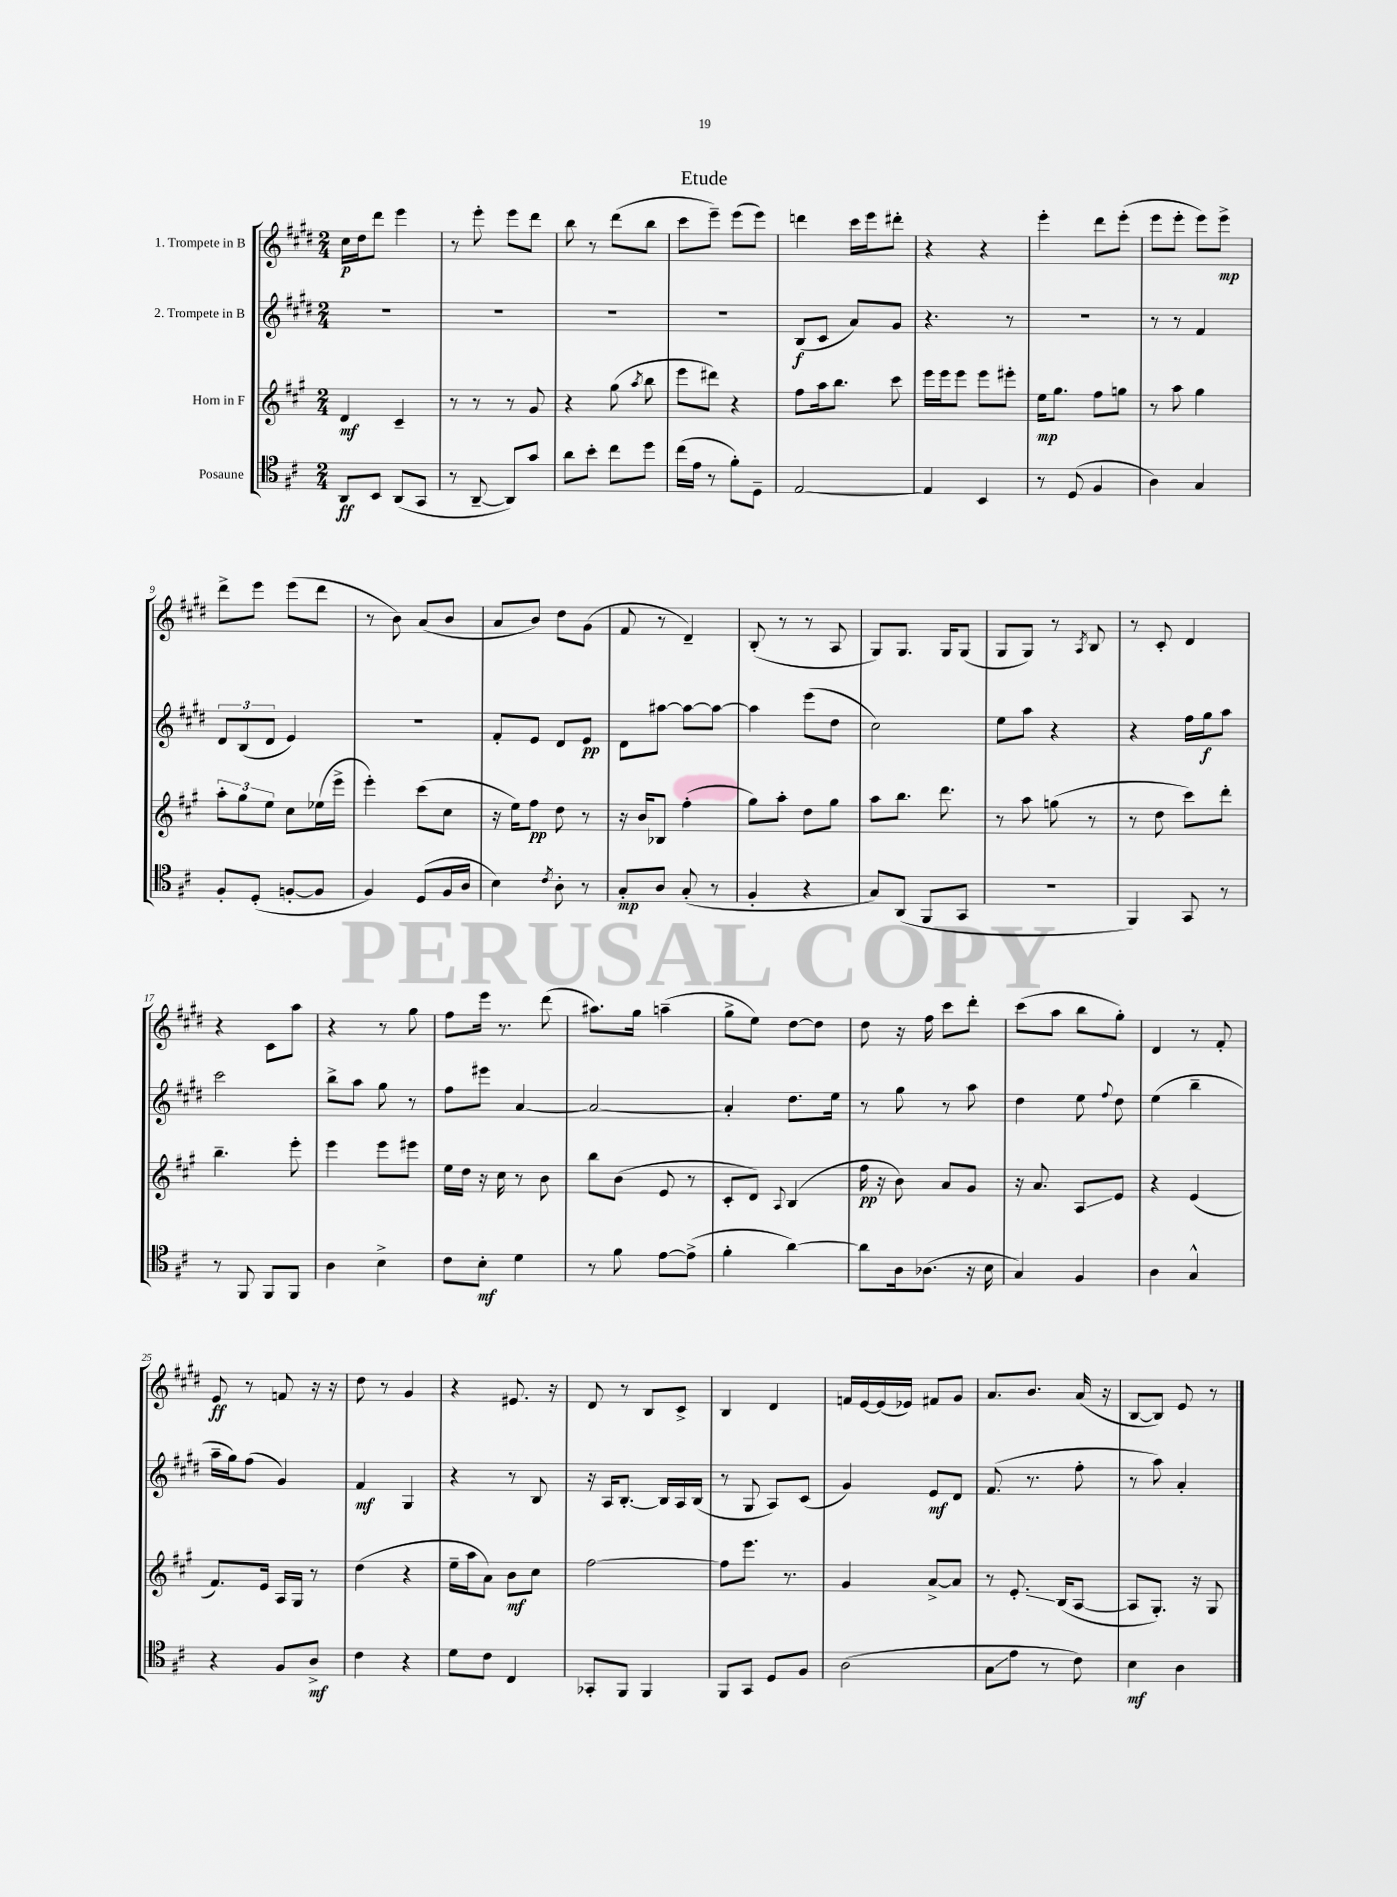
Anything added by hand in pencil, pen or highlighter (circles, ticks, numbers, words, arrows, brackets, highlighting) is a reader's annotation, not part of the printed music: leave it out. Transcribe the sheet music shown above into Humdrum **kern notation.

**kern	**kern	**kern	**kern
*staff4	*staff3	*staff2	*staff1
*clefC4	*clefG2	*clefG2	*clefG2
*k[f#c#]	*k[f#c#g#]	*k[f#c#g#d#]	*k[f#c#g#d#]
*M2/4	*M2/4	*M2/4	*M2/4
8AA	4d	2r	16cc#
.	.	.	16dd#
8BB	.	.	8ddd#
(8AA	4c#~	.	4eee
8GG	.	.	.
=	=	=	=
8r	8r	2r	8r
[8AA~	8r	.	8eee'
8AA])	8r	.	8eee
8g	8g#	.	8ddd#
=	=	=	=
8a	4r	2r	8bb
8b'	.	.	8r
8cc#	(8gg#	.	(8ddd#
.	8qaa	.	.
8dd	8bb	.	8bb
=	=	=	=
(16cc#	8eee	2r	8ccc#
16e	.	.	.
8r	8ddd#)	.	8eee~)
8f#')	4r	.	(8eee
8D~	.	.	8eee)
=	=	=	=
[2E	8ff#	(8B	4ddd
.	16aa	8c#	.
.	8.bb	.	.
.	.	8a)	16ccc#
.	.	.	16eee
.	8ccc#	8g#	8ddd#'
=	=	=	=
4E]	16eee	4.r	4r
.	16eee	.	.
.	8eee	.	.
4BB	8eee	.	4r
.	8eee#'	8r	.
=	=	=	=
8r	16ee	2r	4eee'
.	8.gg#	.	.
(8D	.	.	.
4F#	8ff#	.	8ddd#
.	8gg	.	(8eee'
=	=	=	=
4A)	8r	8r	8eee
.	8aa	8r	8eee'
4G	4gg#	4f#	8eee)
.	.	.	8eee^
=	=	=	=
8F#'	12aa'	12d#	8ddd#^
.	12gg#	(12B	.
(8D'	.	.	8eee
.	12ee	12d#	.
[8F'	8cc#	4e)	(8eee
8F]	(16ee-	.	8ddd#
.	16eee^	.	.
=	=	=	=
4F#)	4eee')	2r	8r
.	.	.	8b)
(8D	(8ccc#	.	(8a
16F#	8cc#	.	8b
16A	.	.	.
=	=	=	=
4B)	16r	8f#'	8a
.	16ee)	.	.
.	8ff#	8e	8b)
8qc#	.	.	.
8A'	8dd	8d#	8dd#
8r	8r	8e	(8g#
=	=	=	=
8G'	16r	8d#	8f#
.	16b	.	.
8A	8B-	[8aa#	8r
(8G'	(4ff#'	8aa#_	4d#~)
8r	.	8aa#_	.
=	=	=	=
4F#'	8gg#)	4aa#]	(8B'
.	8aa'	.	8r
4r	8dd	(8eee	8r
.	8gg#	8dd#	8A
=	=	=	=
8G)	8aa	2cc#)	8G#)
(8AA	8.bb	.	8.G#
8FF#	.	.	.
.	8.ddd	.	16G#
8GG	.	.	(8G#
=	=	=	=
2r	8r	8ee	8G#
.	8aa	8aa	8G#)
.	(8gg	4r	8r
.	.	.	8qA
.	8r	.	8B
=	=	=	=
4FF#)	8r	4r	8r
.	8dd	.	8c#'
8GG	8ccc#)	16ff#	4d#
.	.	16gg#	.
8r	8ddd'	8aa	.
=	=	=	=
8r	4.bb~	2ccc#	4r
8FF#	.	.	.
8FF#	.	.	8c#
8FF#	8eee'	.	8aa
=	=	=	=
4A	4eee	8bb^	4r
.	.	8aa	.
4B^	8eee	8gg#	8r
.	8eee#	8r	8gg#
=	=	=	=
8c#	16ee	8ff#	8ff#
.	16dd	.	.
8B'	16r	8eee#	16eee
.	16cc#	.	8.r
4d	8r	[4a	.
.	8b	.	(8ddd#
=	=	=	=
8r	8bb	2a_	8.aa#)
8f#	(8b	.	.
.	.	.	16gg#
[8e	8e	.	(4aa~
(8e^]	8r	.	.
=	=	=	=
4f#'	8c#'	4a']	8gg#^
.	8d)	.	8ee)
.	8qqA	.	.
[4a)	(4B	8.dd#	[8dd#
.	.	.	8dd#]
.	.	16ee	.
=	=	=	=
8a]	16ff#	8r	8dd#
.	16r	.	.
16A	8b)	8gg#	16r
(8.A-	.	.	16ff#
.	8a	8r	8ccc#
16r	8g#	8aa	8ddd#'
16B	.	.	.
=	=	=	=
4G)	16r	4dd#	(8ccc#
.	8.a	.	.
.	.	.	8aa
4F#	8A	8ee	8bb
.	.	8qqff#	.
.	8e	8dd#	8gg#')
=	=	=	=
4A	4r	(4ee	4d#
4G^^	(4e	4bb~	8r
.	.	.	8f#'
=	=	=	=
4r	8.f#)	16aa~	8e
.	.	16gg#)	.
.	.	(8ff#	8r
.	16e	.	.
8F#	16A	4g#)	8f
.	16G#	.	.
8A^	8r	.	16r
.	.	.	16r
=	=	=	=
4c#	(4dd	4f#	8dd#
.	.	.	8r
4r	4r	4G#	4g#
=	=	=	=
8d	16ee~	4r	4r
.	16aa	.	.
8c#	8a)	.	.
4C#	8b	8r	8.e#
.	8cc#	8B	.
.	.	.	16r
=	=	=	=
8GG-'	[2ff#	16r	8d#
.	.	16A	.
8FF#	.	[8.B'	8r
4FF#	.	.	8B
.	.	16B]	.
.	.	16A	8c#^
.	.	(16B	.
=	=	=	=
8FF#	8ff#]	8r	4B
8GG	8.eee	8G#	.
8D	.	8A)	4d#
.	8.r	.	.
8F#	.	(8c#	.
=	=	=	=
(2A	4g#	4g#)	16f
.	.	.	[16e
.	.	.	(16e]
.	.	.	16e-)
.	[8a^	8e	8f#
.	8a]	8d#	8g#
=	=	=	=
8G	8r	(8.f#	8.a
8e	8.e'	.	.
.	.	8.r	8.b
8r	.	.	.
.	(16B	.	.
8c#)	[8A	8ff#'	(16a
.	.	.	16r
=	=	=	=
4B	8A]	8r	[8B
.	8.G#')	8aa)	8B])
4A	.	4a'	8e
.	16r	.	.
.	8G#	.	8r
==	==	==	==
*-	*-	*-	*-
